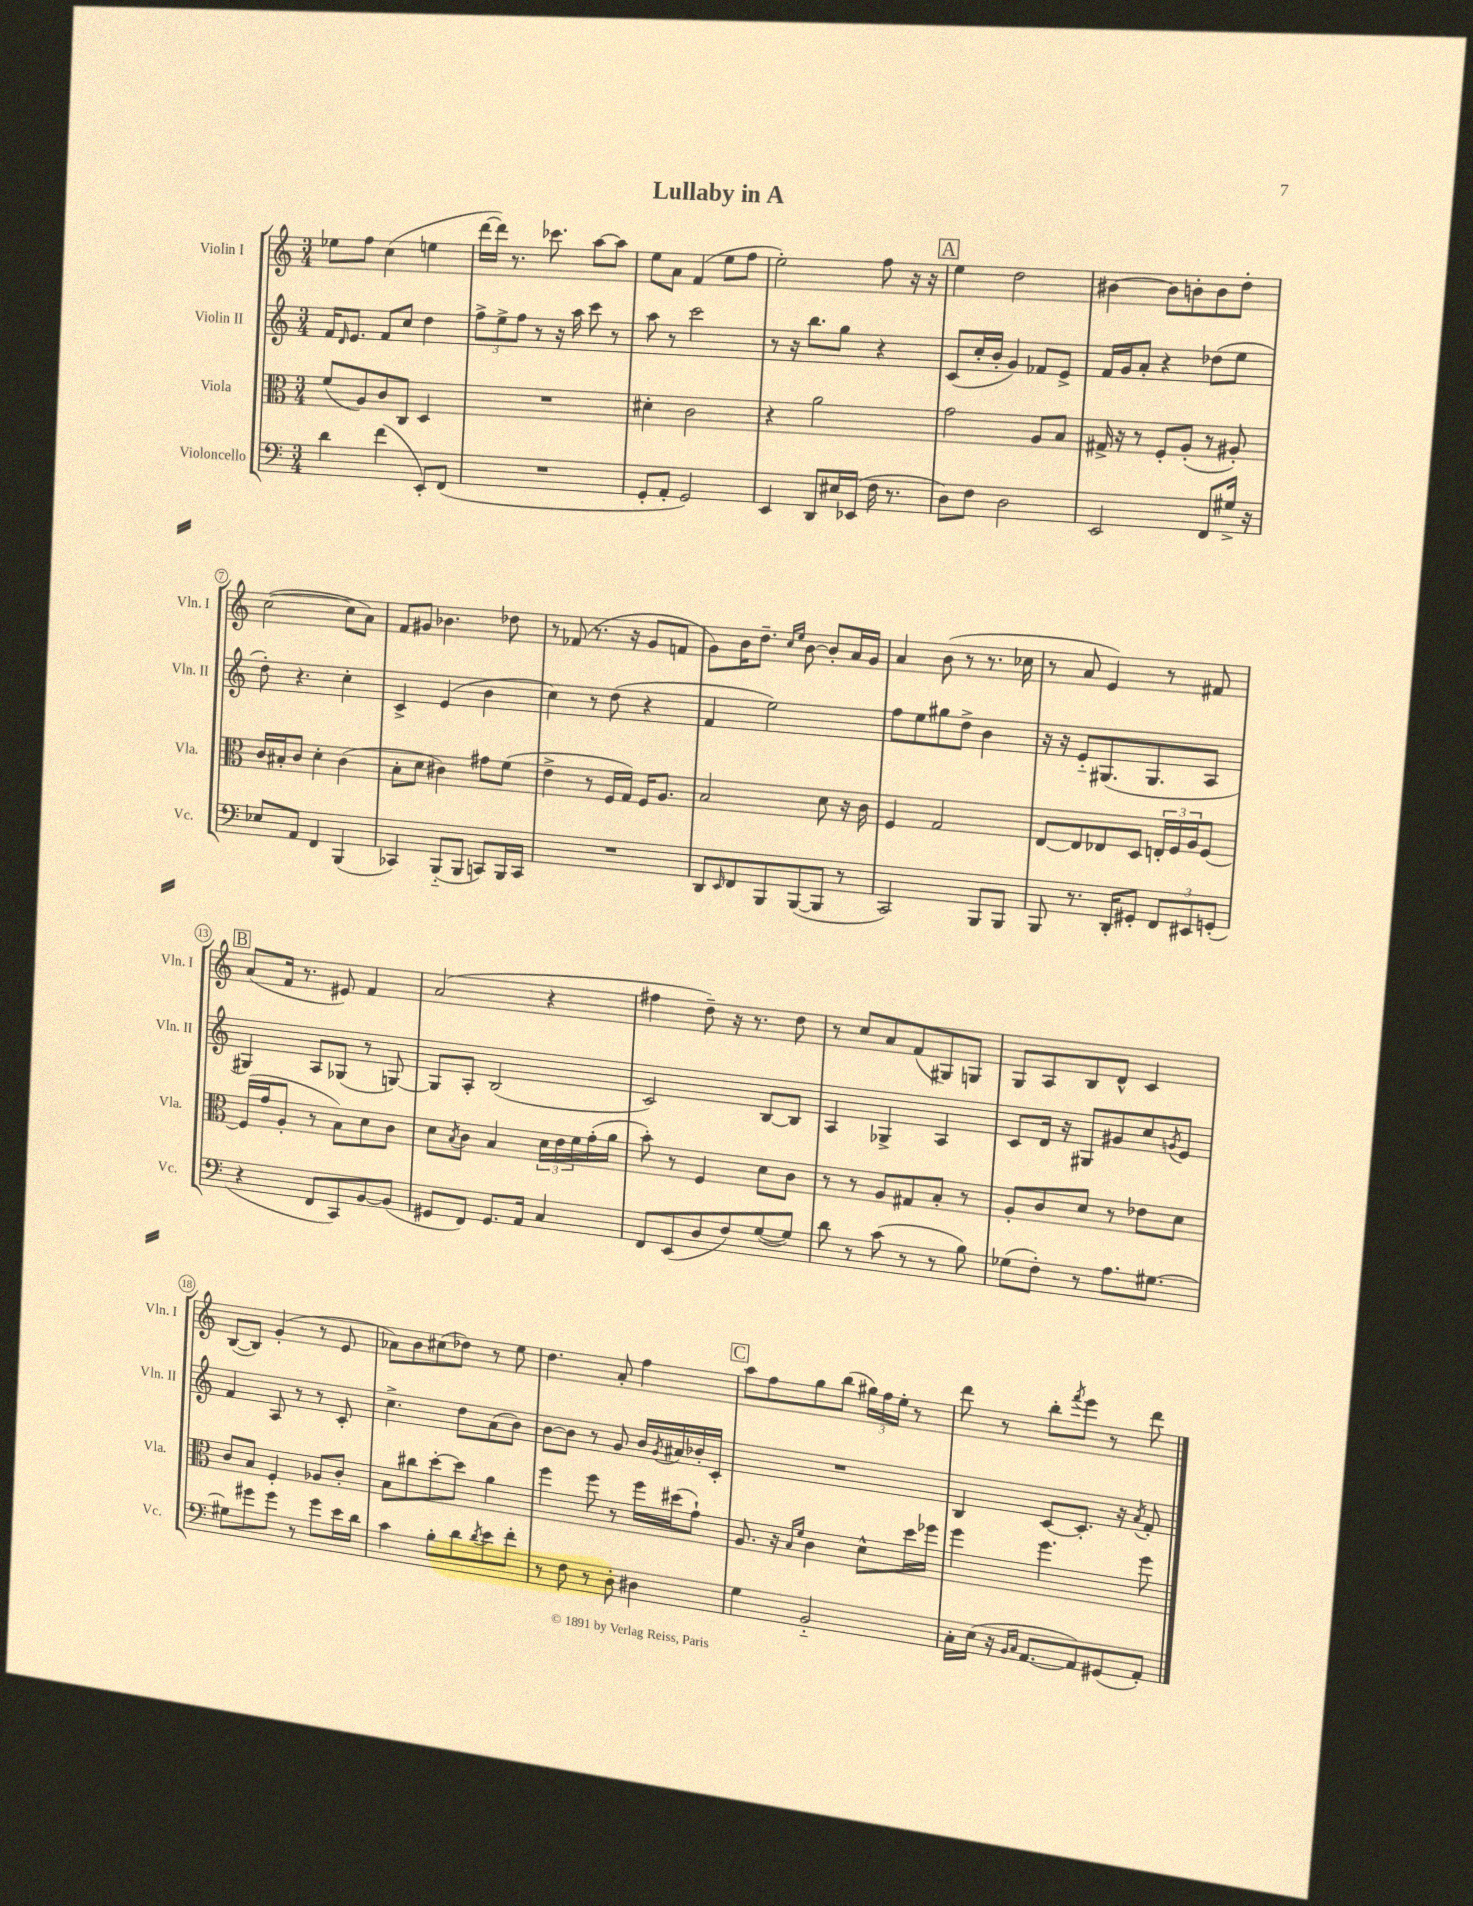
\header { title = "Lullaby in A" }
<<
\new StaffGroup <<
\new Staff = "s0" \with { instrumentName = "Violin I" shortInstrumentName = "Vln. I" } {
    \clef treble \key c \major \numericTimeSignature \time 3/4
    ees''8 f''8 c''4( e''4 |
    d'''16~ d'''16) r8. ces'''8. a''8~ a''8 |
    e''8 a'8 f'4( e''8 f''8 |
    e''2-.) f''8 r16 r16 |
    \mark \markup { \box "A" } e''4 d''2 |
    bis'4~ bis'8 b'8-. b'8 d''8-. |
    c''2~( c''8 a'8) |
    f'8 gis'8 bes'4. des''8 |
    r8 fes'8( r8. r16 g'8 f'8 |
    g'8) b'16 d''8.-- \grace { c''16 e''16 } b'8~ b'8-. a'16 g'16 |
    a'4 b'8( r8 r8. ces''16 |
    r8 a'8 e'4) r8 fis'8 |
    \mark \markup { \box "B" } a'8( f'16 r8. eis'8) f'4 |
    a'2( r4 |
    fis''4 d''8--) r16 r8. d''8 |
    r8 c''8 a'8 f'8( gis8) g8 |
    g8 a8 b8 d'8-^ c'4 |
    b8~( b8) g'4-.( r8 e'8 |
    aes'8) b'8 cis''8( des''8) r8 e''8 |
    d''4. a'8-. f''4 |
    \mark \markup { \box "C" } a''8 f''8 g''8 b''8( \tuplet 3/2 { gis''16) f''16 e''16-. } r8 |
    d'''8 r8 b''8-. \acciaccatura { f'''8 } e'''8 r8 d'''8 \bar "|." |
}
\new Staff = "s1" \with { instrumentName = "Violin II" shortInstrumentName = "Vln. II" } {
    \clef treble \key c \major \numericTimeSignature \time 3/4
    f'16 \grace { d'16 } e'8. f'8 c''8 d''4 |
    \tuplet 3/2 { f''8-> e''8-> f''8 } r8 r16 a''16 c'''8 r8 |
    a''8 r8 c'''2 |
    r8 r16 b''8. g''8 r4 |
    \mark \markup { \box "A" } c'8( c''16-. b'16-. g'4) fes'8 e'8-> |
    f'16 g'16 a'8-. r4 des''8( e''8 |
    d''8-.) r4. c''4-. |
    c'4-> e'4( b'4 |
    c''4) r8 d''8( r4 |
    f'4 e''2) |
    f''8 e''8 gis''8 d''8-> b'4 |
    r16 r16 e'8-_ gis8.( gis8. a8 |
    \mark \markup { \box "B" } gis4) a8 ges8( r8 g8~) |
    g8 a8-. b2( |
    c'2) b8~ b8 |
    a4 ges4-> a4 |
    c'8 d'16 r16 gis8 gis'8 c''8 \acciaccatura { g'8 } e'8 |
    f'4 a8 r8 r8 c'8-. |
    c''4.-> d''8 a'8( b'8) |
    b'8~ b'8 r8 g'8 b'16 \acciaccatura { g'8 } ais'16 bes'16-. c'16-. |
    \mark \markup { \box "C" } R2. |
    b4 c'8~ c'8.-. r16 \acciaccatura { a'8 } f'8-. \bar "|." |
}
\new Staff = "s2" \with { instrumentName = "Viola" shortInstrumentName = "Vla." } {
    \clef alto \key c \major \numericTimeSignature \time 3/4
    f'8( a8) c'8 c8 d4 |
    R2. |
    dis'4-. c'2 |
    r4 a'2 |
    \mark \markup { \box "A" } g'2 a8 b8 |
    gis16-> r16 r8 f8-. a8-.( r8 ais8-.) |
    c'16 bis16-. c'8 d'4-. c'4( |
    b8-. d'8 cis'4) gis'8 f'8( |
    e'4-> r8 f16 g16) f16 a8. |
    b2 d'8 r16 c'16 |
    f4 g2 |
    e8~ e8 ees8 d8 \tuplet 3/2 { e16-. f16 a16 } f8~ |
    \mark \markup { \box "B" } f16( g'16 a8-. r8 b8) d'8 c'8 |
    d'8 \acciaccatura { b8 } c'8 b4 \tuplet 3/2 { d'16 e'16 f'16 } g'16-.( a'16 |
    b'8-.) r8 f4 d'8 c'8 |
    r8 r8 a8 gis8 b8-. r8 |
    a8-. c'8 d'8 r8 ees'8 d'8 |
    c'8 b8 f4-. aes8 c'8-. |
    b8 cis''8 d''8~-. d''8 a'4 |
    f''4 f''8 r8 f''16 dis''16( g'8-!) |
    \mark \markup { \box "C" } a8. r16 \grace { b16 f'16 } c'4 d'8-^ d''16 fes''16 |
    f''4 f''4. f''8 \bar "|." |
}
\new Staff = "s3" \with { instrumentName = "Violoncello" shortInstrumentName = "Vc." } {
    \clef bass \key c \major \numericTimeSignature \time 3/4
    d'4 f'4( e,8-.) f,8( |
    R2. |
    g,8-. a,8-. g,2) |
    e,4 d,8 eis16 ees,16( f16 r8. |
    \mark \markup { \box "A" } d8) f8 d2 |
    e,2 f,8 gis16-> r16 |
    ees8 a,8 f,4 b,,4( |
    ces,4) b,,8-_( b,,8 c,8) b,,16 c,16 |
    R2. |
    d,8 \grace { e,16 } f,8 b,,8 b,,8~( b,,8 r8 |
    c,2) b,,8 b,,8 |
    b,,8 r8. d,16-. gis,8-. \tuplet 3/2 { f,8 eis,8 g,8-.( } |
    \mark \markup { \box "B" } r4 f,8 c,8) b,8~ b,8( |
    gis,8 f,8) gis,8. a,16 c4 |
    f,8 e,8( d8 f8) g8~( g8) |
    d'8 r8 c'8( r8 r8 b8) |
    ges8( f8-.) r8 a8. gis8.~ |
    gis8 gis'8 gis'8 r8 gis'8 e'16 d'16 |
    c'4 b8-. d'8 \acciaccatura { d'8 } e'8 f'8-. |
    r8 f8 r8 d8-. dis4 |
    \mark \markup { \box "C" } g4 b,2-_ |
    c16-. e16( r16 \grace { b,16 c16 } a,8.~ a,8) gis,8( a,8-.) \bar "|." |
}
>>
>>
\layout { \context { \Score \override BarNumber.stencil = #(make-stencil-circler 0.1 0.3 ly:text-interface::print) } }
